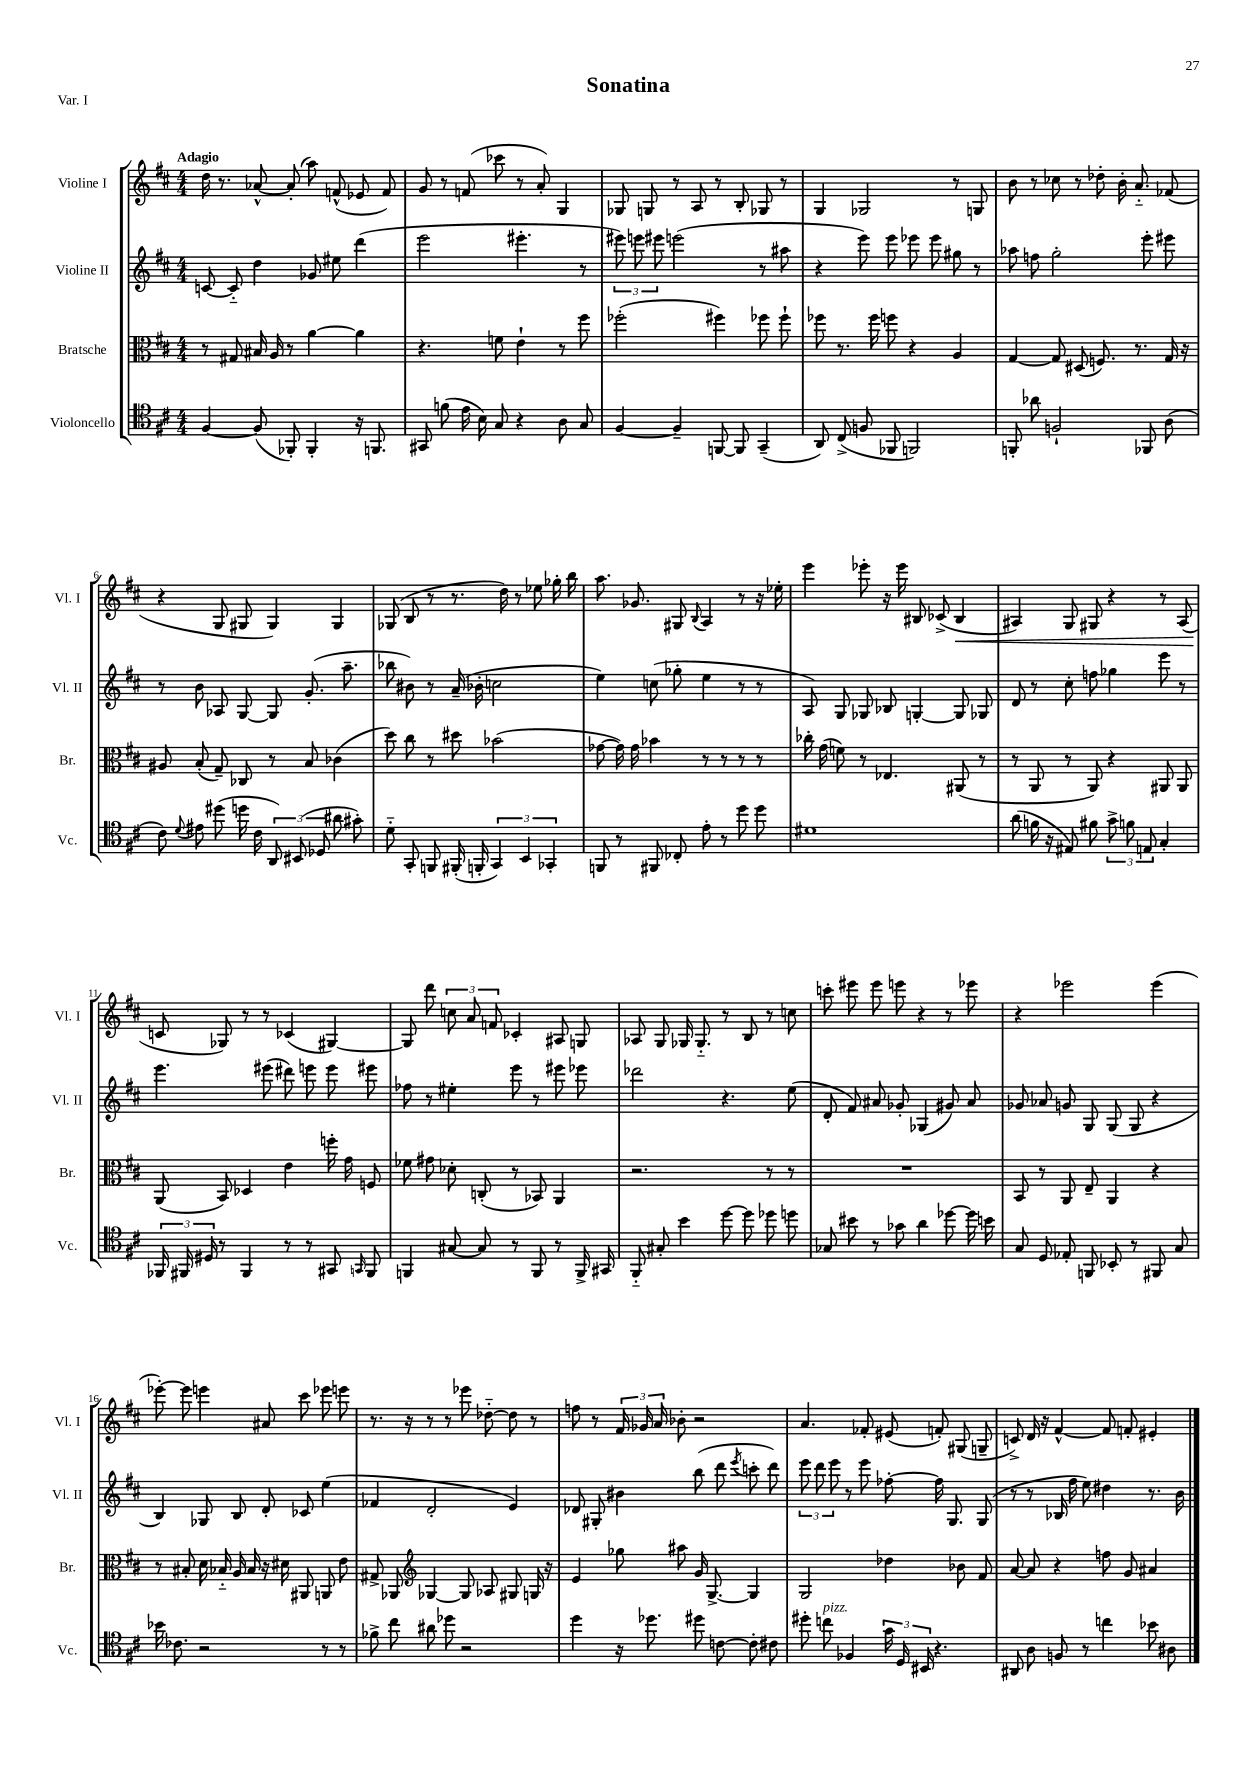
\header { title = "Sonatina" piece = "Var. I" }
<<
\new StaffGroup <<
\new Staff = "s0" \with { instrumentName = "Violine I" shortInstrumentName = "Vl. I" } {
    \clef treble \key d \major \numericTimeSignature \time 4/4 \tempo "Adagio"
    \autoBeamOff d''16 r8. aes'8~-^ aes'8-.( a''8) f'8-^( ees'8 f'8) |
    g'8 r8 f'8( ces'''8 r8 a'8-.) g4 |
    ges8 g8 r8 a8 r8 b8-. ges8 r8 |
    g4 ges2 r8 g8 |
    b'8 r8 ces''8 r8 des''8-. b'16-. a'8.-_ fes'8( |
    r4 g8 gis8 gis4) gis4 |
    ges8( b8 r8 r8. d''16) r8 ees''8 ges''16-. b''16 |
    a''8. ges'8. gis8 \appoggiatura { b8 } a4 r8 r16 ees''16-. |
    e'''4 ees'''8-. r16 ees'''16 bis8 ces'8->( bis4\< |
    ais4) g8 gis8 r4 r8 ais8( |
    c'8\! ges8) r8 r8 ces'4( gis4~) |
    gis8 d'''8 \tuplet 3/2 { c''8 a'8 f'8 } ces'4-. ais8 g8 |
    aes8 g8 ges16 ges8.-_ r8 b8 r8 c''8 |
    c'''8-. eis'''8 eis'''8 e'''8 r4 r8 ees'''8 |
    r4 ees'''2 ees'''4( |
    ees'''8~-.) ees'''8 e'''4 ais'8 cis'''8 ees'''8 e'''8 |
    r8. r16 r8 r8 ees'''8 des''8~-_ des''8 r8 |
    f''8 r8 \tuplet 3/2 { fis'16 ges'16 a'16 } bes'8-. r2 |
    a'4. fes'8-. eis'8( f'8-.) gis8( g8-- |
    c'8->) d'16 r16 fis'4~-^ fis'8 f'8-. eis'4-. \bar "|." |
}
\new Staff = "s1" \with { instrumentName = "Violine II" shortInstrumentName = "Vl. II" } {
    \clef treble \key d \major \numericTimeSignature \time 4/4
    \autoBeamOff c'8~ c'8-_ d''4 ges'8 eis''8 d'''4( |
    e'''2 eis'''4.-. r8 |
    \tuplet 3/2 { eis'''8) e'''8 eis'''8 } e'''2( r8 ais''8 |
    r4 e'''8) e'''8 ees'''8 ees'''8 gis''8 r8 |
    aes''8 f''8 g''2-. e'''8-. eis'''8 |
    r8 b'8 aes8 g8~ g8 g'8.-.( a''8.-- |
    bes''8 bis'8) r8 a'16--( bes'16-. c''2 |
    e''4) c''8( ges''8-. e''4 r8 r8 |
    a8) g8 ges8 bes8 g4~-. g8 ges8 |
    d'8 r8 cis''8-. f''8 ges''4 e'''8 r8 |
    e'''4. eis'''8( dis'''8) e'''8 e'''8 eis'''8 |
    fes''8 r8 eis''4-. e'''8 r8 eis'''8 ees'''8 |
    des'''2 r4. e''8( |
    d'8-. fis'8) ais'8 ges'8-. ges4( gis'8) ais'8 |
    ges'8 aes'8 g'8 g8 g8( g8 r4 |
    b4) ges8 b8 d'8-. ces'8 e''4( |
    fes'4 d'2-. e'4) |
    des'8 gis8-. bis'4 b''8( d'''8 \acciaccatura { e'''8 } c'''8-. d'''8) |
    \tuplet 3/2 { e'''8 d'''8 e'''8 } r8 e'''8 fes''8~-. fes''16 g8. g8( |
    r8 r8 bes16 fis''16 e''8) dis''4 r8. b'16 \bar "|." |
}
\new Staff = "s2" \with { instrumentName = "Bratsche" shortInstrumentName = "Br." } {
    \clef alto \key d \major \numericTimeSignature \time 4/4
    \autoBeamOff r8 gis8 bis16 a16 r8 a'4~ a'4 |
    r4. f'8 e'4-! r8 fis''8 |
    fes''2-.( fis''4) fes''8 fes''8-! |
    fes''8 r8. fes''16 f''8 r4 a4 |
    g4~ g8 dis8( f8.) r8. g16 r16 |
    ais8 b8-.( g8--) ces8 r8 b8 ces'4( |
    d''8) cis''8 r8 dis''8 bes'2( |
    ges'8~ ges'16) ges'16 bes'4 r8 r8 r8 r8 |
    ces''16-. g'16( f'8) r8 ees4. ais,8( r8 |
    r8 a,8 r8 a,8) r4 ais,8 ais,8 |
    a,8( b,8) des4 e'4 f''16-. g'16 f8 |
    fes'8 gis'8 des'8-. c8-.( r8 bes,8) a,4 |
    r2. r8 r8 |
    R1 |
    b,8 r8 a,8 e8-- a,4 r4 |
    r8 bis8-. d'16 bes16-_ a16 bes16 r16 dis'16 ais,8 a,8 e'8 |
    gis8-> aes,8 \clef treble ges4~ ges8 aes8 gis8 g16 r16 |
    e'4 ges''8 ais''8 g'16 g8.~-> g4 |
    g2 des''4 bes'8 fis'8 |
    a'8~ a'8 r4 f''8 g'8 ais'4 \bar "|." |
}
\new Staff = "s3" \with { instrumentName = "Violoncello" shortInstrumentName = "Vc." } {
    \clef tenor \key d \major \numericTimeSignature \time 4/4
    \autoBeamOff fis4~ fis8( fes,8-.) fes,4-. r16 f,8. |
    gis,8 f'8( e'16 b16) g8 r4 a8 g8 |
    fis4~ fis4-- f,8~ f,8 g,4--( |
    a,8) cis8->( f8 fes,8 f,2) |
    f,8-. aes'8 f2-! fes,8 a8( |
    cis'8) \appoggiatura { d'8 } eis'8 dis''8( d''16 cis'16 \tuplet 3/2 { a,8) bis,8( des8 } ais'8 gis'8-.) |
    d'8-_ g,8-. f,8 fis,16-.( f,16-. \tuplet 3/2 { g,4) b,4 ges,4-. } |
    f,8 r8 fis,8 ces8-. e'8-. r8 d''8 d''8 |
    dis'1 |
    a'8( f'16 r16 eis8) fis'8 \tuplet 3/2 { g'8-> f'8 e8 } g4-. |
    \tuplet 3/2 { fes,16 fis,16 dis16 } r8 fis,4 r8 r8 gis,8 \grace { g,16 } fis,8 |
    f,4 gis8~ gis8 r8 f,8 r8 f,16-> gis,16 |
    fis,8-_ gis8-. b'4 d''8~ d''8 des''8 d''8 |
    ges8 bis'8 r8 ges'8 a'4 des''8~ des''16 b'16 |
    g8 d8 ees8-. f,8 bes,8-. r8 fis,8 g8 |
    bes'16 ces'8. r2 r8 r8 |
    fes'8-> cis''8 ais'8 des''8 r2 |
    d''4 r16 des''8. dis''8 c'8~ c'8-. cis'8 |
    dis''8-. c''8^\markup { \italic "pizz." } fes4 \tuplet 3/2 { g'16 d16 bis,16 } r4. |
    ais,8 a8 f8 r8 c''4 bes'8 ais8 \bar "|." |
}
>>
>>
